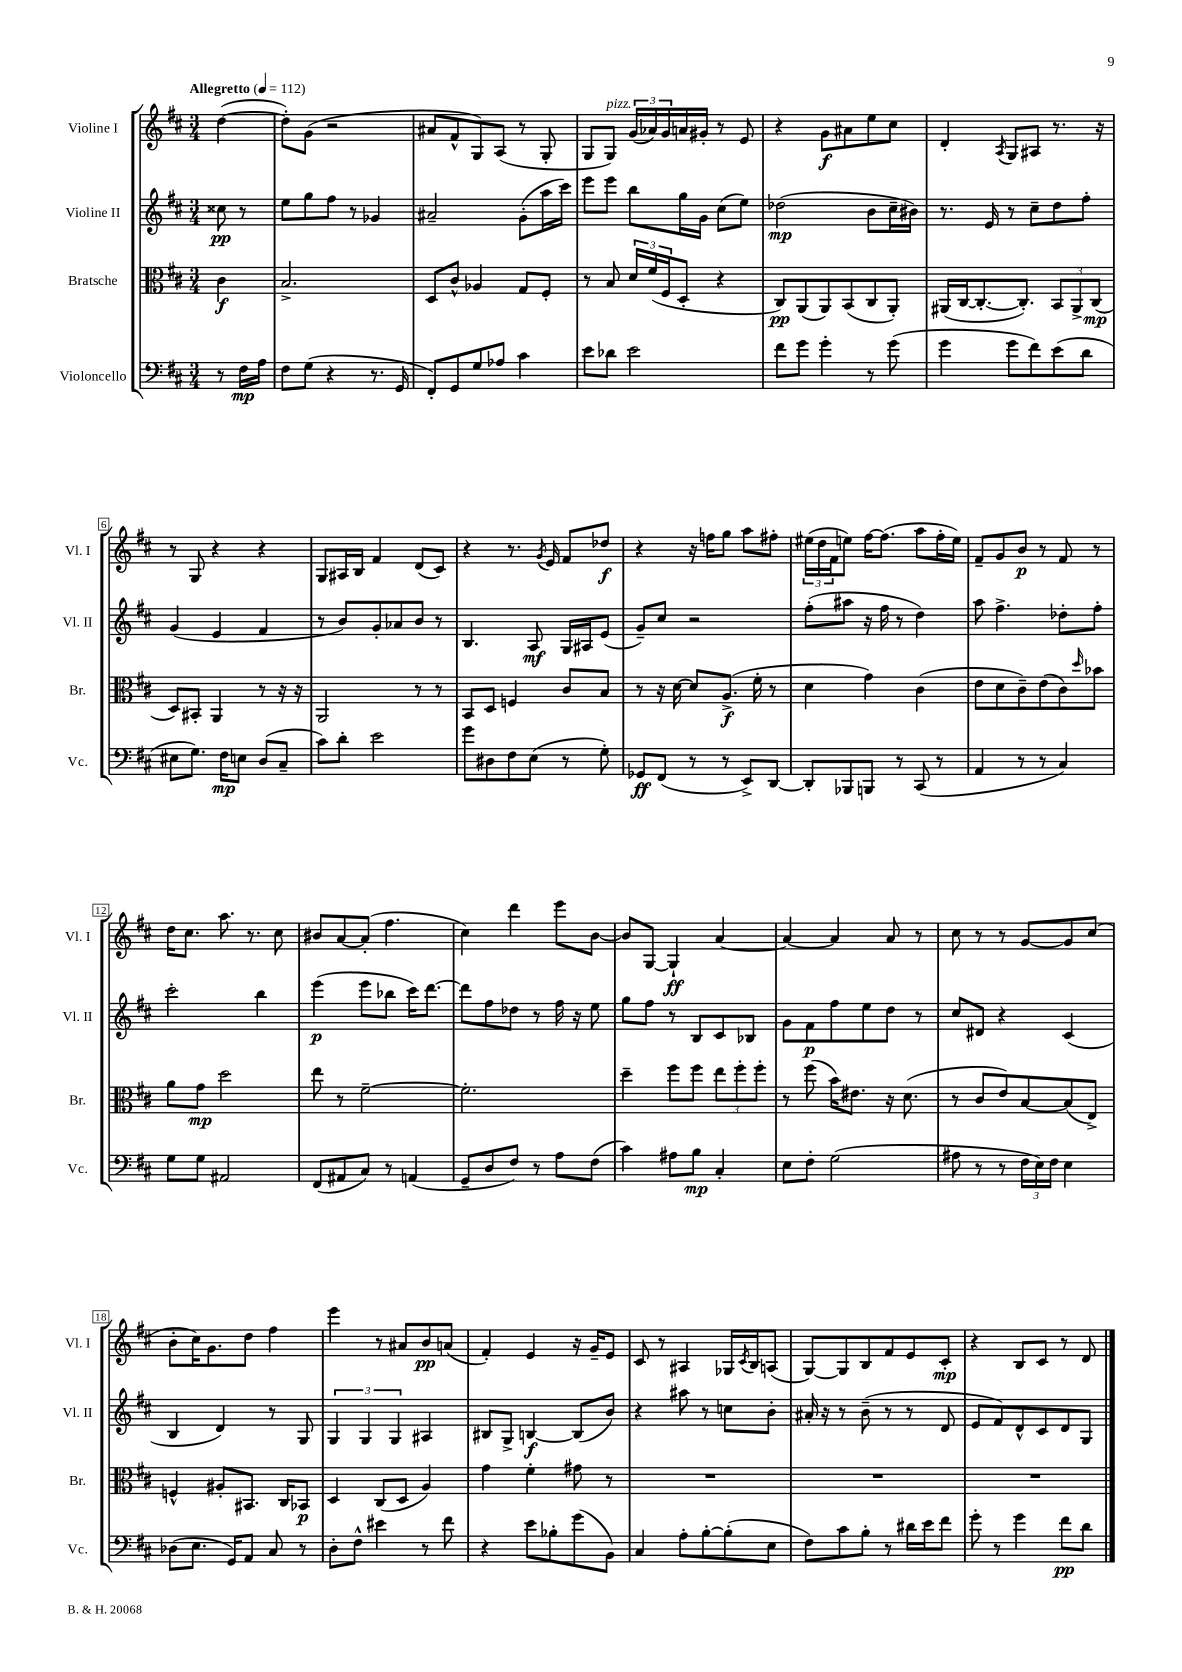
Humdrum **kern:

**kern	**kern	**kern	**kern
*staff4	*staff3	*staff2	*staff1
*clefF4	*clefC3	*clefG2	*clefG2
*k[f#c#]	*k[f#c#]	*k[f#c#]	*k[f#c#]
*M3/4	*M3/4	*M3/4	*M3/4
*MM112	*MM112	*MM112	*MM112
8r	4c#	8cc##	([4dd
16F#	.	8r	.
16A	.	.	.
=	=	=	=
8F#	2.B^	8ee	8dd'])
(8G	.	8gg	(8g
4r	.	8ff#	2r
.	.	8r	.
8.r	.	4g-	.
16GG	.	.	.
=	=	=	=
8FF#')	8D	2a#~	8a#
8GG	8c#^^	.	8f#^^
8G	4A-	.	8G)
8A-	.	.	(8A
4c#	8G	(8g'	8r
.	8F#'	16aa	8G'
.	.	16ccc#)	.
=	=	=	=
8e	8r	8eee	8G
8d-	8B	8eee	8G)
2e	24d	8bb	(24g
.	(24f#	.	24a-)
.	24F#	.	24g
.	8D'	16gg	16a
.	.	16g	16g#'
.	4r	(8cc#	8r
.	.	8ee)	8e
=	=	=	=
8f#	8C#)	(2dd-	4r
8g	(8AA	.	.
4g'	8AA)	.	8g
.	(8BB	.	8a#
8r	8C#	8b	8ee
(8g	8AA')	16cc#~	8cc#
.	.	16b#)	.
=	=	=	=
4g	(16AA#	8.r	4d'
.	[16C#	.	.
.	8.C#'_	.	.
.	.	16e	.
.	.	.	8qA
8g	.	8r	8G
.	8.C#'])	.	.
8f#)	.	8cc#~	8A#
(8e	12BB	8dd	8.r
.	12AA#^	.	.
8d	.	8ff#'	.
.	(12C#	.	.
.	.	.	16r
=	=	=	=
8E#	8D)	(4g	8r
8.G)	8BB#'	.	8G
.	4AA	4e	4r
16F#	.	.	.
8E	.	.	.
(8D	8r	4f#	4r
8C#~	16r	.	.
.	16r	.	.
=	=	=	=
8c#)	2AA	8r	8G
8d'	.	8b)	16A#
.	.	.	16B
2e	.	8g'	4f#
.	.	8a-	.
.	8r	8b	(8d
.	8r	8r	8c#)
=	=	=	=
8g	8BB	4.B	4r
8D#	8D	.	.
8F#	4F	.	8.r
(8E	.	8A	.
.	.	.	8qg
.	.	.	16e
8r	8c#	16G	8f#
.	.	16A#	.
8G')	8B	(8e	8dd-
=	=	=	=
8GG-	8r	8g~)	4r
(8FF#	16r	8cc#	.
.	[16d	.	.
8r	8d]	2r	16r
.	.	.	16ff
8r	(8.A^	.	8gg
8EE^)	.	.	8aa
.	16f#'	.	.
[8DD	8r	.	8ff#'
=	=	=	=
8DD']	4d	(8ff#'	(24ee#
.	.	.	24dd
.	.	.	24f#
8BBB-	.	8aa#	8ee)
8BBB	4g)	16r	[16ff#
.	.	16ff#	(8.ff#]
8r	.	8r	.
(8CC#	(4c#	4dd)	8aa
8r	.	.	16ff#'
.	.	.	16ee)
=	=	=	=
4AA	8e	8aa	8f#~
.	8d	4.ff#^	8g
8r	8c#~)	.	8b
8r	(8e	.	8r
4C#)	8c#)	8dd-'	8f#
.	16qqdd	.	.
.	8b-	8ff#'	8r
=	=	=	=
8G	8a	2ccc#'	16dd
.	.	.	8.cc#
8G	8g	.	.
2AA#	2dd	.	8.aa
.	.	.	8.r
.	.	4bb	.
.	.	.	8cc#
=	=	=	=
(8FF#	8ee	(4eee	8b#
8AA#	8r	.	[8a
8C#)	[2f#~	8eee	(8a']
8r	.	8bb-	4.ff#
(4AA	.	16ccc#)	.
.	.	[8.ddd	.
=	=	=	=
8GG~	2.f#']	8ddd]	4cc#)
8D	.	8ff#	.
8F#)	.	8dd-	4ddd
8r	.	8r	.
8A	.	16ff#	8eee
.	.	16r	.
(8F#	.	8ee	[8b
=	=	=	=
4c#)	4dd~	8gg	8b]
.	.	8ff#	[8G
8A#	8ff#	8r	4G`]
8B	8ff#	8B	.
4C#'	12ee	8c#	[4a
.	12ff#'	.	.
.	.	8B-	.
.	12ff#'	.	.
=	=	=	=
8E	8r	8g	4a_
8F#'	(8ff#	8f#	.
(2G	16b)	8ff#	4a]
.	8.e#	.	.
.	.	8ee	.
.	16r	8dd	8a
.	(8.d	.	.
.	.	8r	8r
=	=	=	=
8A#	8r	8cc#	8cc#
8r	8c#	8d#	8r
8r	8e)	4r	8r
24F#	[8B	.	[8g
24E)	.	.	.
24F#	.	.	.
4E	(8B]	(4c#	8g]
.	8E^)	.	(8cc#
=	=	=	=
(8D-	4F^^	4B	8b'
8.E	.	.	16cc#)
.	.	.	8.g
.	8A#'	4d)	.
16GG)	.	.	.
8AA	8.BB#	.	8dd
8C#	.	8r	4ff#
.	16C#	.	.
8r	8BB-	8G	.
=	=	=	=
8D'	4D	6G	4eee
8F#^^	.	.	.
.	.	6G	.
4e#	(8C#	.	8r
.	.	6G	.
.	8D	.	8a#
8r	4A)	4A#	8b
8f#	.	.	(8a
=	=	=	=
4r	4g	8B#	4f#')
.	.	8G^	.
8e	4f#'	[4B	4e
8B-'	.	.	.
(8g	8g#	(8B]	16r
.	.	.	16g~
8BB)	8r	8b)	8e
=	=	=	=
4C#	2.r	4r	8c#
.	.	.	8r
8A'	.	8aa#	4A#
[8B'	.	8r	.
(8B']	.	8cc	16G-
.	.	.	8qc#
.	.	.	16B
8E	.	8b'	(8A
=	=	=	=
8F#)	2.r	16a#'	[8G)
.	.	16r	.
8c#	.	8r	8G]
8B'	.	(8b~	8B
8r	.	8r	8f#
16d#	.	8r	8e
16e	.	.	.
8f#	.	8d	8c#'
=	=	=	=
8g'	2.r	8e	4r
8r	.	8f#)	.
4g	.	8d^^	8B
.	.	8c#	8c#
8f#	.	8d	8r
8d	.	8G	8d
==	==	==	==
*-	*-	*-	*-
